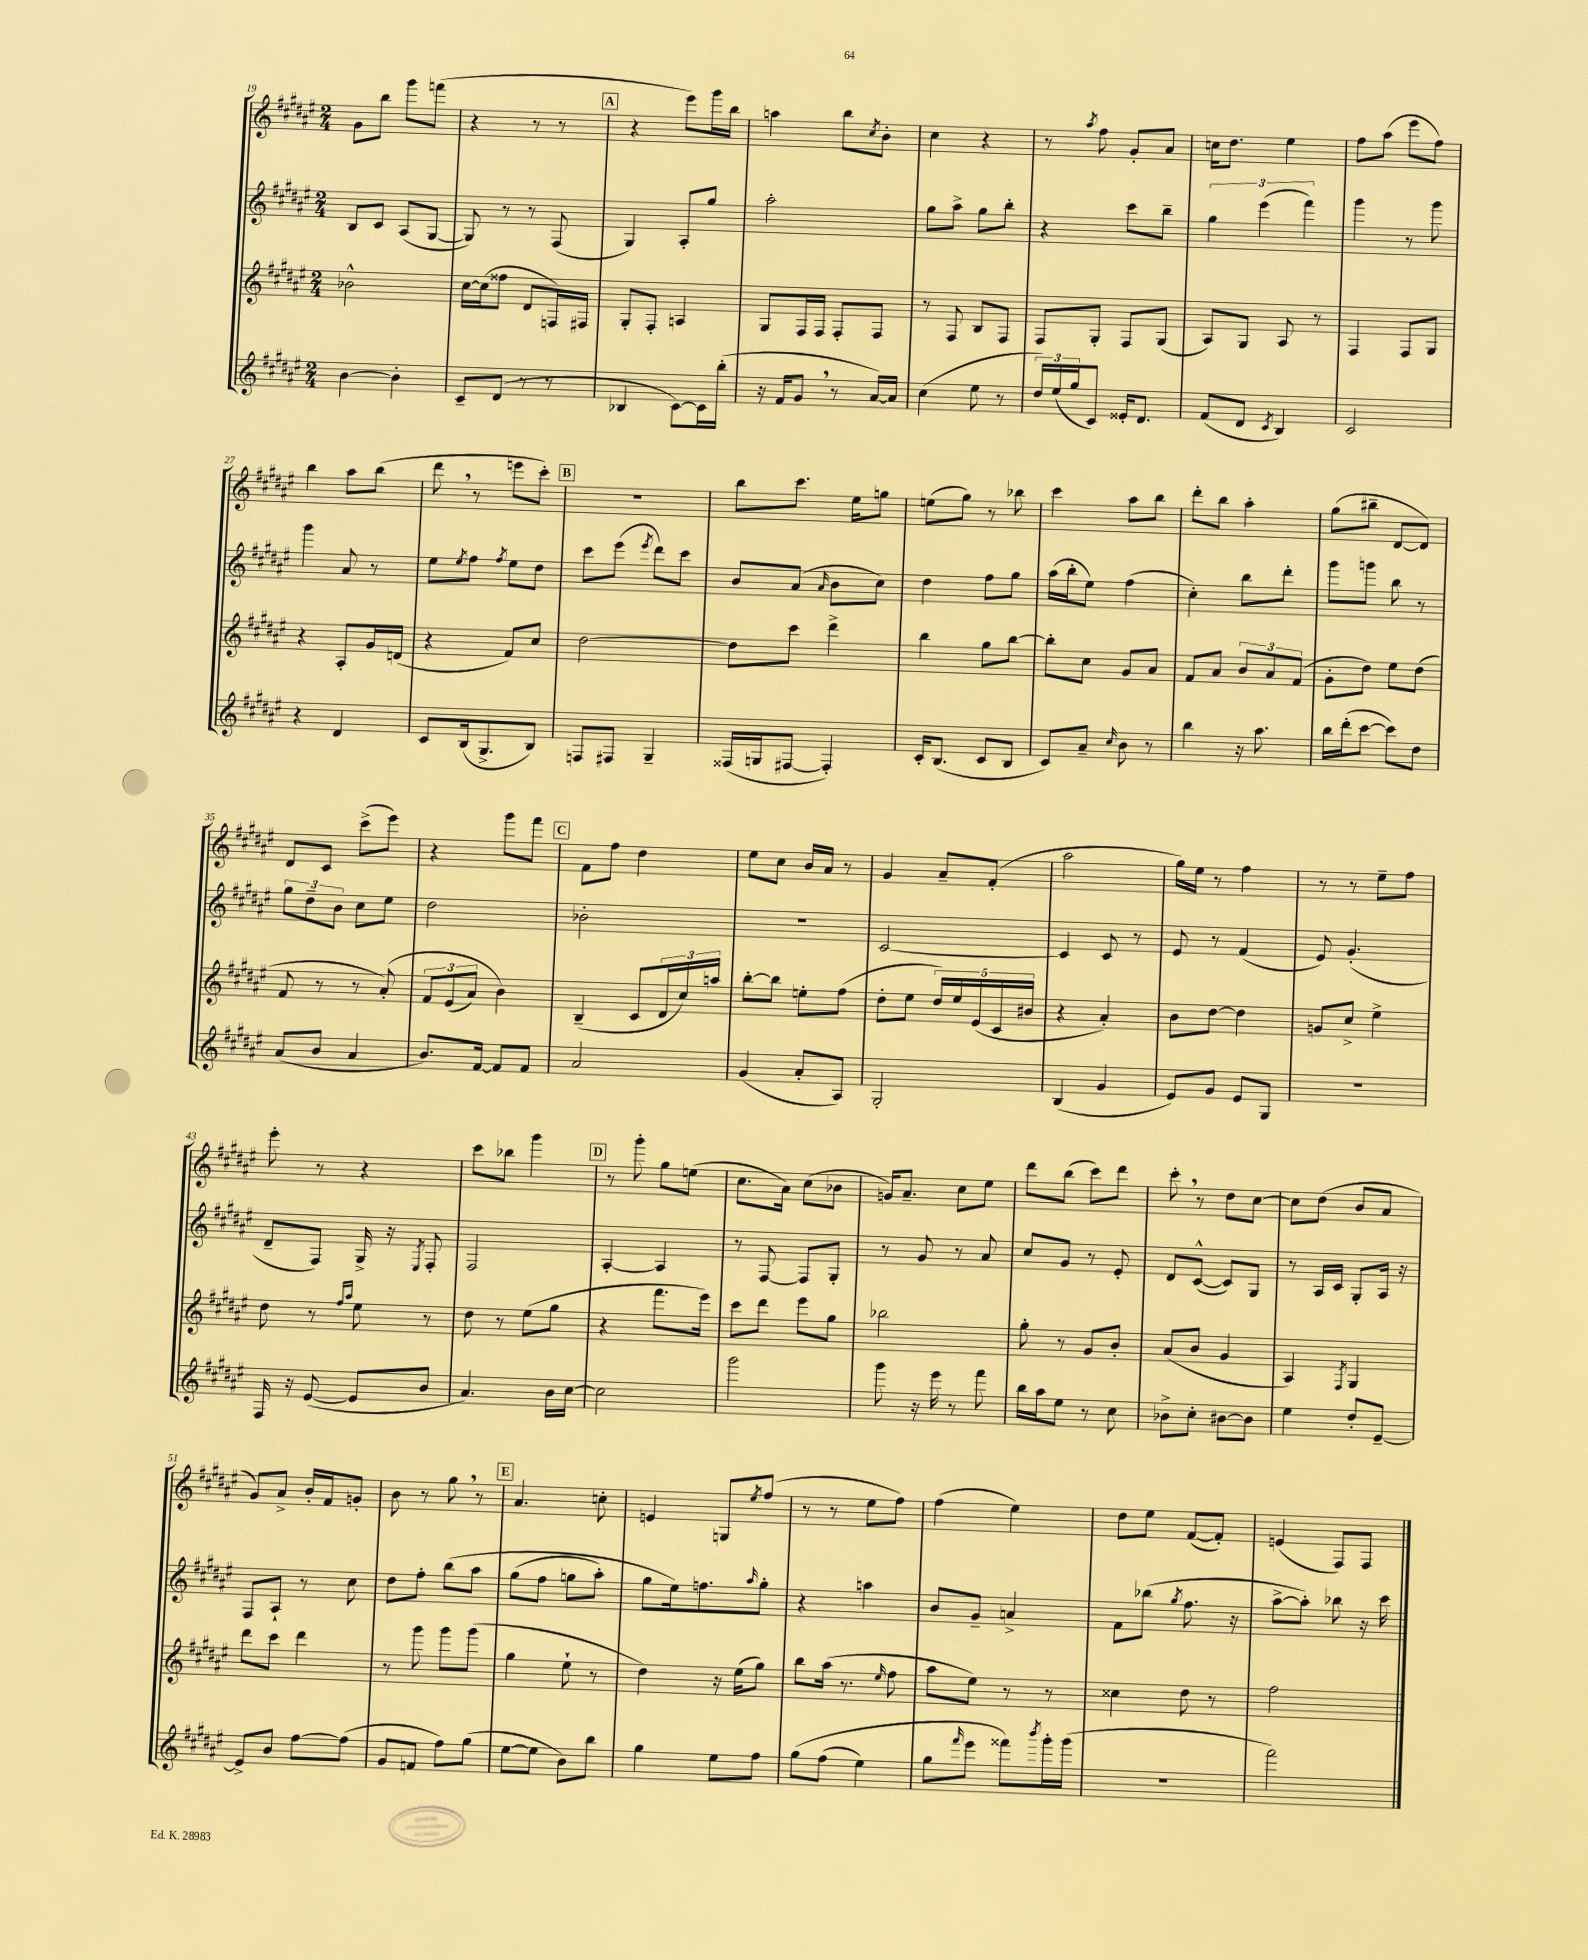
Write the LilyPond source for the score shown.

<<
\new StaffGroup <<
\new Staff = "s0" {
    \clef treble \key fis \major \numericTimeSignature \time 2/4
    gis'8 b''8 gis'''8 f'''8( |
    r4 r8 r8 |
    \mark \markup { \box "A" } r4 eis'''8) gis'''16 b''16 |
    a''4 b''8 \acciaccatura { cis''8 } b'8-. |
    cis''4 r4 |
    r8 \acciaccatura { ais''8 } fis''8 gis'8-. ais'8 |
    c''16 dis''8. eis''4 |
    fis''8 ais''8( eis'''8 fis''8) |
    b''4 ais''8 b''8( |
    dis'''8 \breathe r8 e'''8 cis'''8-.) |
    \mark \markup { \box "B" } r2 |
    b''8 cis'''8. eis''16 g''8 |
    e''8( gis''8) r8 bes''8 |
    cis'''4 ais''8 b''8 |
    dis'''8-. b''8 ais''4-. |
    gis''8( bis''8-- dis'8~ dis'8) |
    dis'8 cis'8 cis'''8->( eis'''8) |
    r4 gis'''8 fis'''8 |
    \mark \markup { \box "C" } fis'8 fis''8 dis''4 |
    eis''8 cis''8 b'16 ais'16 r8 |
    gis'4 ais'8-- fis'8-.( |
    ais''2 |
    gis''16) eis''16 r8 fis''4 |
    r8 r8 eis''8-- fis''8 |
    eis'''8-. r8 r4 |
    cis'''8 bes''8 gis'''4 |
    \mark \markup { \box "D" } r8 gis'''8-. gis''8 e''8( |
    cis''8. ais'16) cis''8( bes'8 |
    g'16) ais'8.-- cis''8 eis''8 |
    dis'''8 b''8( cis'''8) dis'''8 |
    cis'''8-. \breathe r8 dis''8 cis''8~ |
    cis''8 dis''8( b'8 ais'8 |
    gis'8) ais'8-> b'16-. fis'16 g'8-. |
    b'8 r8 gis''8 \breathe r8 |
    \mark \markup { \box "E" } ais'4. c''8-. |
    e'4 g8 \acciaccatura { eis''8 } fis''8( |
    r8 r8 eis''8 fis''8) |
    fis''4( eis''4) |
    dis''8 eis''8 fis'8~( fis'8-.) |
    e'4( fis8) fis8 \bar "|." |
}
\new Staff = "s1" {
    \clef treble \key fis \major \numericTimeSignature \time 2/4
    b8 cis'8 ais8( gis8~ |
    gis8) r8 r8 fis8( |
    \mark \markup { \box "A" } gis4) ais8-. gis''8 |
    ais''2-. |
    gis''8 ais''8-> gis''8 b''8-. |
    r4 cis'''8 b''8-- |
    \tuplet 3/2 { gis''4 eis'''4( fis'''4) } |
    gis'''4 r8 gis'''8 |
    gis'''4 ais'8 r8 |
    eis''8 \acciaccatura { eis''8 } fis''8 \acciaccatura { fis''8 } eis''8 dis''8 |
    \mark \markup { \box "B" } cis'''8 eis'''8( \acciaccatura { eis'''8 } dis'''8) cis'''8 |
    b'8 ais'8( \grace { ais'16 } b'8 cis''8) |
    dis''4 fis''8 gis''8 |
    ais''16( b''16-. eis''8) fis''4( |
    cis''4-.) b''8 dis'''8-. |
    gis'''8 g'''8 b''8 r8 |
    \tuplet 3/2 { gis''8 dis''8-- b'8 } cis''8 eis''8 |
    dis''2 |
    \mark \markup { \box "C" } bes'2-. |
    r2 |
    cis'2~ |
    cis'4 cis'8 r8 |
    eis'8 r8 fis'4( |
    eis'8) gis'4.-.( |
    dis'8-- fis8) gis16-> r16 \acciaccatura { eis8 } fis8-. |
    fis2 |
    \mark \markup { \box "D" } ais4~-. ais4 |
    r8 fis8~ fis8 gis8-. |
    r8 gis'8 r8 ais'8 |
    cis''8 gis'8 r8 eis'8-. |
    dis'8 cis'8~-^( cis'8) gis8 |
    r8 ais16 cis'16 gis8-. ais16 r16 |
    fis8 ais8-! r8 cis''8 |
    dis''8 fis''8-. b''8\( ais''8 |
    \mark \markup { \box "E" } gis''8( fis''8 g''8 ais''8-.) |
    gis''8 eis''16\) f''8. \grace { ais''16 } gis''8-. |
    r4 a''4 |
    b'8 gis'8-- a'4-> |
    fis'8 bes''8( \acciaccatura { gis''8 } fis''8. r16 |
    ais''8~-> ais''8-.) bes''8 r16 cis'''16 \bar "|." |
}
\new Staff = "s2" {
    \clef treble \key fis \major \numericTimeSignature \time 2/4
    bes'2-^ |
    cis''16~ cis''16( fisis''8 dis'8 f16) fis16 |
    \mark \markup { \box "A" } gis8-. fis8-. a4 |
    gis8 fis16 fis16 fis8-. fis8 |
    r8 fis8 b8 fis8 |
    fis8 gis8-. fis8 gis8( |
    ais8) gis8 ais8 r8 |
    fis4 fis8 gis8 |
    r4 ais8-. gis'16 d'16( |
    r4 fis'8) cis''8 |
    \mark \markup { \box "B" } dis''2~ |
    dis''8 cis'''8 dis'''4-> |
    b''4 gis''8 b''8~ |
    b''8-. cis''8 gis'8 ais'8 |
    fis'8 ais'8 \tuplet 3/2 { b'8 ais'8 fis'8( } |
    gis'8-. dis''8) eis''8 dis''8( |
    fis'8 r8 r8 ais'8-.)\( |
    \tuplet 3/2 { fis'8 eis'8( ais'8) } b'4\) |
    \mark \markup { \box "C" } b4--( cis'8 \tuplet 3/2 { dis'16 cis''16) a''16 } |
    b''8~-. b''8 e''8-. fis''8( |
    dis''8-. eis''8 \tuplet 5/4 { dis''16) eis''16 eis'16( cis'16 bis'16 } |
    r4 ais'4-.) |
    b'8 dis''8~ dis''4 |
    g'8 cis''8-> eis''4-> |
    dis''8 r8 \grace { fis''16 ais''16 } eis''8 r8 |
    dis''8 r8 eis''8( gis''8 |
    \mark \markup { \box "D" } r4 fis'''8. eis'''16) |
    cis'''8 dis'''8 eis'''8 gis''8 |
    bes''2 |
    gis''8-. r8 gis'8 b'8-. |
    ais'8( b'8 gis'4 |
    ais4) \acciaccatura { fis8 } gis4 |
    dis'''8 cis'''8 dis'''4 |
    r8 gis'''8 gis'''8 gis'''8( |
    \mark \markup { \box "E" } gis''4 eis''8-! r8 |
    dis''4) r16 eis''16( gis''8) |
    b''8 ais''16( r8. \grace { eis''16 } fis''8 |
    ais''8 eis''8) r8 r8 |
    cisis''4 dis''8 r8 |
    fis''2 \bar "|." |
}
\new Staff = "s3" {
    \clef treble \key fis \major \numericTimeSignature \time 2/4
    b'4~ b'4-. |
    cis'8-- dis'8( r8 r8 |
    \mark \markup { \box "A" } bes4 cis'8~) cis'16 b''16-.( |
    r16 fis'16 gis'8 \breathe r8 ais'16~) ais'16 |
    cis''4( eis''8 r8 |
    \tuplet 3/2 { dis''16) eis''16( gis''16 } cis'8) eisis'16-. dis'8. |
    fis'8( dis'8 \acciaccatura { cis'8 } b4) |
    cis'2 |
    r4 dis'4 |
    cis'8 b16( gis8.-> b8) |
    \mark \markup { \box "B" } f8 fis8 gis4-- |
    fisis16( g16 fis8~ fis4-.) |
    cis'16-. b8.( cis'8 b8 |
    cis'8) ais'8-- \grace { cis''16 } b'8 r8 |
    b''4 r16 ais''8. |
    b''16 dis'''16-.( cis'''8~ cis'''8) dis''8 |
    ais'8( b'8 ais'4 |
    b'8.) fis'16~ fis'8 fis'8 |
    \mark \markup { \box "C" } ais'2 |
    gis'4( ais'8-. ais8) |
    gis2-. |
    b4( gis'4 |
    eis'8) gis'8 eis'8 gis8 |
    R2 |
    fis16 r16 eis'8~( eis'8 b'8 |
    ais'4.) b'16 cis''16~ |
    \mark \markup { \box "D" } cis''2 |
    gis'''2 |
    gis'''8 r16 eis'''16 r8 fis'''8 |
    b''16 ais''16 eis''8 r8 cis''8 |
    bes'8-> cis''8-. bis'8~ bis'8 |
    eis''4 dis''8-. eis'8~-- |
    eis'8-> b'8 fis''8~ fis''8( |
    gis'8 f'8 fis''8) gis''8( |
    \mark \markup { \box "E" } eis''8~ eis''8 b'8) b''8 |
    gis''4 eis''8 fis''8 |
    gis''8\( fis''8( eis''4) |
    gis''8 \grace { fis'''16 } eis'''8 fisis'''8\) \acciaccatura { b'''8 } gis'''16-. gis'''16( |
    r2 |
    fis'''2) \bar "|." |
}
>>
>>
\layout { \context { \Score currentBarNumber = #19 } }
